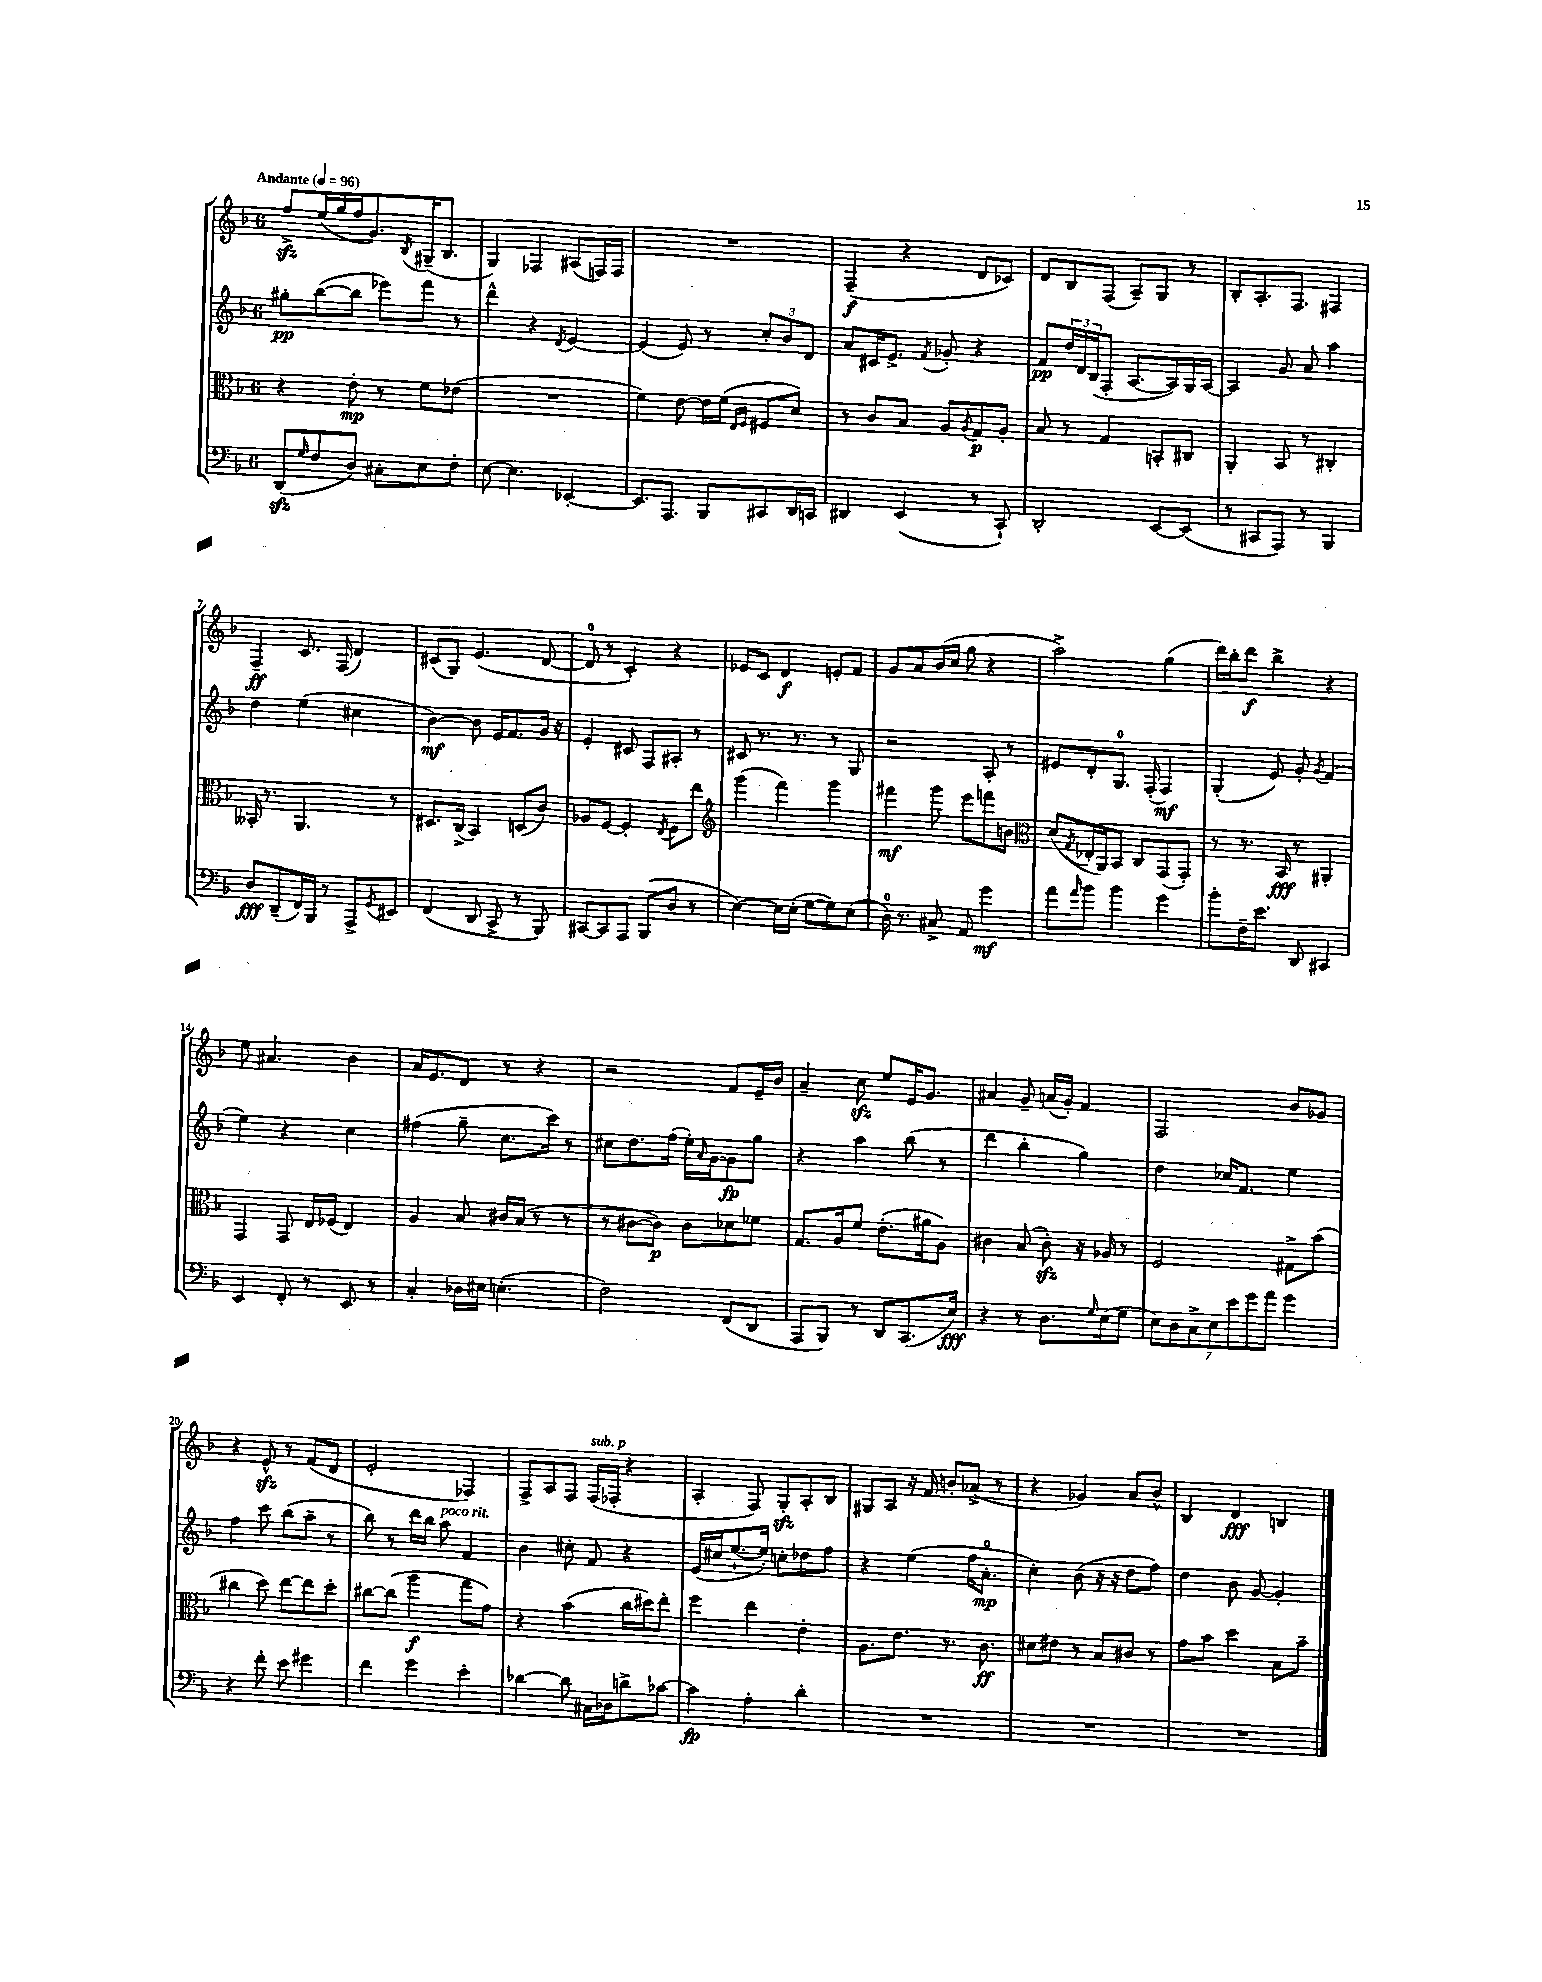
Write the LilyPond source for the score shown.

<<
\new StaffGroup <<
\new Staff = "s0" {
    \clef treble \key f \major \once \override Staff.TimeSignature.style = #'single-digit \time 6/8 \tempo "Andante" 4 = 96
    f''8->\sfz e''16( g''16 f''16 g'8.) \acciaccatura { bes8 } gis16--( bes8. |
    g4) fes4 ais8( f16) f16 |
    R2. |
    f4--\f( r4 d'8 ces'8) |
    d'8 bes8 f8( a8--) g8 r8 |
    bes8-. a8.-. f8. fis4 |
    f4--\ff c'8. f16( d'4) |
    cis'8( g8) e'4.( d'8~ |
    d'8-0 r8 c'4-.) r4 |
    ees'8 c'8 d'4\f e'8-. f'8 |
    g'8 a'8 bes'16( c''16 g''8 r4 |
    a''2->) g''4( |
    d'''16) bes''16-. d'''8\f bes''4-> r4 |
    e''8 ais'4. bes'4 |
    a'16 e'8. d'8 r8 r4 |
    r2 f'8 e'16-- bes'16 |
    a'4-- c''8\sfz e''8 e'16 g'8. |
    ais'4 g'8-- a'16( g'16-.) f'4 |
    f2 bes'8 ges'8 |
    r4 e'8-^\sfz r8 f'8( d'8 |
    e'2-. fes4) |
    f8-> a8 f8 f16^\markup { \italic "sub. p" }( fes16-. r4 |
    a4-. f8) g8-.\sfz a8-. bes8 |
    gis8 a8 r16 f'16 b'8-. aes'8->( r8 |
    r4 ges'4) a'8 bes'8-^ |
    bes4 d'4\fff b4 \bar "|." |
}
\new Staff = "s1" {
    \clef treble \key f \major \once \override Staff.TimeSignature.style = #'single-digit \time 6/8
    gis''8-.\pp bes''8~( bes''8 ees'''8) f'''8 r8 |
    d'''4-^ r4 \acciaccatura { d'8 } e'4~ |
    e'4( e'8) r8 \tuplet 3/2 { c''8-. bes'8 d'8 } |
    a'8 cis'16 e'8.-> \acciaccatura { f'8 } ges'8-. r4 |
    f'8\pp \tuplet 3/2 { d''16 d'16 bes16( } f8-. a8.~ a16) g16 a16~ |
    a4 g'8 a'8 a''4 |
    d''4 e''4( cis''4 |
    bes'4~\mf) bes'8 e'16 f'8. g'16 r16 |
    e'4-. cis'8 f8 ais8-. r8 |
    cis'8 r8. r8. r8 g8 |
    r2 a8-. r8 |
    eis'8 d'8-. g8.-0 f16-.( f4\mf) |
    g4-.( e'8) g'8-. \acciaccatura { g'8 } f'4( |
    e''4) r4 c''4 |
    fis''4( g''8-- c''8. c'''16) r8 |
    cis''8 d''8. f''16( e''16-.) \grace { a'16 } g'16~ g'8\fp g''8 |
    r4 a''4 bes''8( r8 |
    d'''4 bes''4-. g''4) |
    d''4 ces''16 f'8. e''4 |
    f''4 c'''8 bes''8( a''8-- r8 |
    bes''8) r8 d'''16 bes''16 a''8^\markup { \italic "poco rit." } f'4 |
    bes'4 cis''8-. f'8 r4 |
    e'16( cis''16 e''8.~-! e''16-.) c''8-. des''8 f''8 |
    r4 e''4( f''16 a'8.-0-.\mp |
    c''4-.) bes'8( r16 r16 d''8 f''8) |
    d''4 bes'8 g'8~ g'4-. \bar "|." |
}
\new Staff = "s2" {
    \clef alto \key f \major \once \override Staff.TimeSignature.style = #'single-digit \time 6/8
    r4 e'8-.\mp r8 f'8 ees'8( |
    R2. |
    f'4) e'8~ e'16 f'16( \grace { e16 f16 } fis8 d'8) |
    r8 c'8 bes8 a8 \acciaccatura { a8 } g8\p a8-. |
    bes8 r8 g4 b,8-. cis8 |
    a,4-. bes,8 r8 cis4-. |
    beses,16-. r8. a,4. r8 |
    dis8. c16->( bes,4) d8( c'8) |
    aes8 f8~ f4-. \acciaccatura { e8 } f8 e''8 |
    \clef treble g'''4( f'''4) g'''4 |
    fis'''4\mf g'''8 e'''8 f'''8 b'8 |
    \clef alto d'8( \acciaccatura { g8 } ees16-. a,16) bes,8 c8 g,8( g,8-.) |
    r8 r8. bes,16\fff r8 ais,4-. |
    g,4 g,8 e16 fes16( e4) |
    a4 bes8 cis'16 bes16( r8 r8 |
    r8 cis'8~ cis'8\p) cis'8 des'8 fes'8 |
    g8. a16 f'8 e'8.-.( ais'16 a8) |
    cis'4 bes8( cis'8-.\sfz) r16 aes16 r8 |
    f2 gis8-> bes'8( |
    cis''4 d''8) e''8~ e''8 d''8-. |
    cis''8~ cis''8( a''4\f g''8 g'8) |
    r4 bes'4( c''16 dis''16) e''8-. |
    f''4 e''4 e'4-. |
    a8. e'8. r8. c'8.\ff |
    dis'8 eis'8 r8 bes8 cis'8 r8 |
    g'8 bes'8 d''4 bes8 bes'8-- \bar "|." |
}
\new Staff = "s3" {
    \clef bass \key f \major \once \override Staff.TimeSignature.style = #'single-digit \time 6/8
    d,8\sfz( \grace { g16 } f8 d8) cis8-. e8 f8-. |
    e8~ e4. ees,4~-. |
    ees,8. a,,8. bes,,8 cis,8 d,16 c,16 |
    dis,4 e,4( r8 c,8-!) |
    d,2-. e,8~ e,8( |
    r8 cis,8 a,,8) r8 bes,,4 |
    d8\fff d,8--( f,16) bes,,16 r8 a,,8-> \acciaccatura { g,8 } eis,8 |
    f,4( d,8 c,8-> r8 bes,,8) |
    cis,8~ cis,8 a,,8 bes,,8( d8 r8 |
    e4~) e16 e16-.( g8~ g8) e8( |
    d16-0) r8. cis8-> a,8 g'4\mf |
    a'8 \grace { a'16 } bes'8 bes'4 g'4 |
    bes'8-. f16-- e'8. d,8 cis,4 |
    e,4 f,8-. r8 e,8 r8 |
    c4-. des16 eis16 e4.-.( |
    f2) f,8( d,8 |
    a,,8 bes,,8) r8 d,8 c,8.( e16\fff) |
    r4 r8 d8. \grace { g16 } e16( g8 |
    \tuplet 7/4 { e8) d8 c8-> e8 e'8 g'8 a'8 } g'4 |
    r4 f'8-. e'8 gis'4 |
    f'4 g'4 e'4-. |
    des'4~ des'8 cis16 des16 d'8-> ces'8~ |
    ces'4\fp a4-. d'4-. |
    R2. |
    R2. |
    R2. \bar "|." |
}
>>
>>
